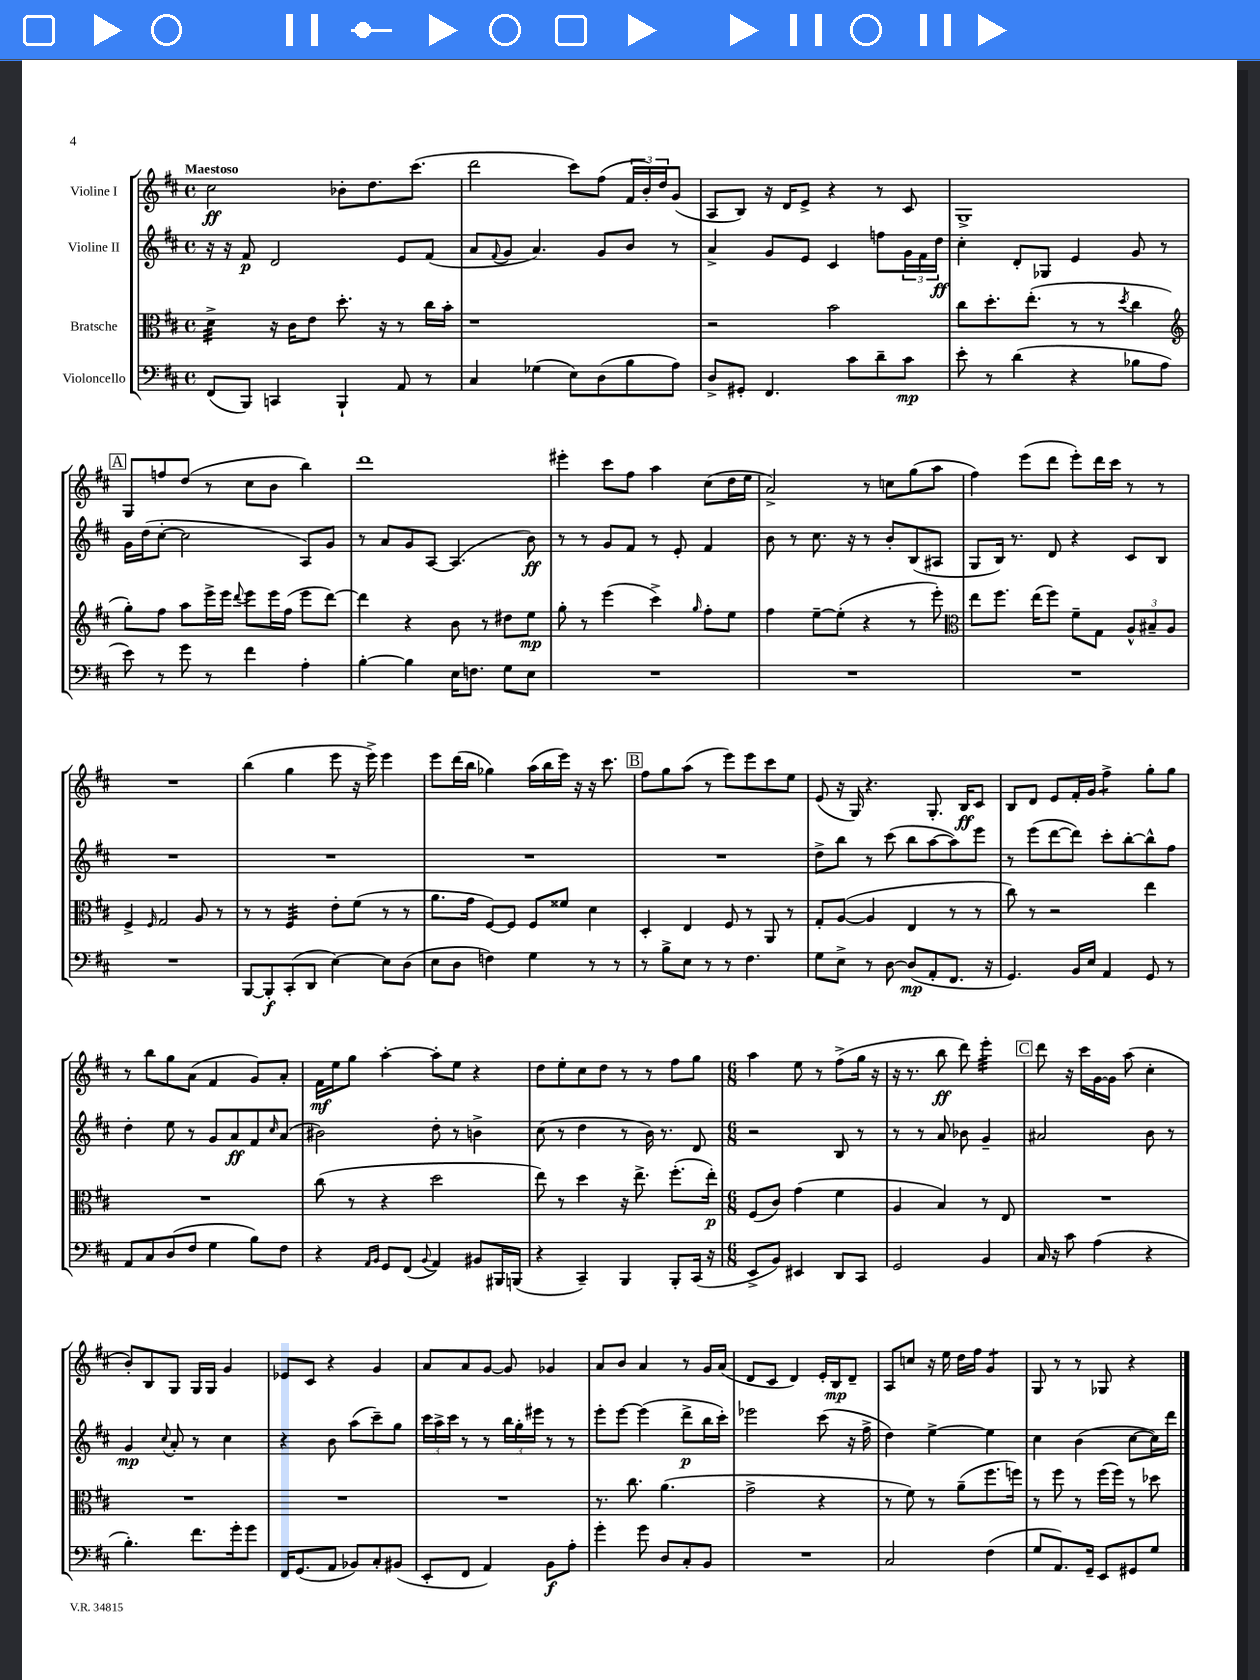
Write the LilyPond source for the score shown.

<<
\new StaffGroup <<
\new Staff = "s0" \with { instrumentName = "Violine I" } {
    \clef treble \key d \major \defaultTimeSignature \time 4/4 \tempo "Maestoso"
    cis''2\ff bes'8-. d''8. cis'''8.( |
    d'''2 cis'''8) fis''8( \tuplet 3/2 { fis'16 b'16-.) d''16 } g'8( |
    a8 b8) r16 d'16 e'8-> r4 r8 cis'8 |
    g1-> |
    \mark \markup { \box "A" } g8 f''8 d''8( r8 cis''8 b'8 b''4) |
    d'''1 |
    eis'''4-. cis'''8 fis''8 a''4 cis''8( d''16 e''16 |
    a'2->) r8 c''8 g''8( a''8 |
    fis''4) e'''8( d'''8 e'''8-.) d'''16 cis'''16 r8 r8 |
    R1 |
    b''4( g''4 e'''8 r16 e'''16->) e'''4 |
    e'''8 d'''16( b''16 ges''4) a''16( b''16 e'''16) r16 r16 cis'''8. |
    \mark \markup { \box "B" } fis''8 g''8 a''8( r8 e'''8) e'''8 cis'''8 e''8 |
    e'8( r16 g16) r4. g8.-. b16\ff cis'8 |
    b8 d'8 e'8 fis'16-. g'16 fis''4:8-> g''8-. g''8 |
    r8 b''8 g''8 a'8( fis'4 g'8) a'8-. |
    fis'16\mf e''16 g''8 a''4~-. a''8-. e''8 r4 |
    d''8 e''8-. cis''8 d''8 r8 r8 fis''8 g''8 |
    \numericTimeSignature \time 6/8 a''4 e''8 r8 fis''8->( g''16 r16 |
    r16 r8. b''8\ff d'''8) e'''4:32-. |
    \mark \markup { \box "C" } d'''8 r16 cis'''16 g'16~ g'16 a''8( cis''4-. |
    b'8-.) b8 g8 g16 g16 g'4 |
    ees'8 cis'8 r4 g'4 |
    a'8 a'8 g'8~ g'8 ges'4 |
    a'8 b'8 a'4 r8 g'16 a'16( |
    d'8 cis'8 d'4) e'16-. b16\mp d'8-- |
    a8 c''8 r16 e''16 d''16 fis''16 g'4:8 |
    g8 r8 r8 ges8 r4 \bar "|." |
}
\new Staff = "s1" \with { instrumentName = "Violine II" } {
    \clef treble \key d \major \defaultTimeSignature \time 4/4
    r16 r16 fis'8\p d'2 e'8 fis'8( |
    a'8 \appoggiatura { fis'8 } g'8 a'4.) g'8 b'8 r8 |
    a'4-> g'8 e'8 cis'4 f''8 \tuplet 3/2 { g'16 fis'16 d''16\ff } |
    cis''4-. d'8-. ges8 e'4 g'8 r8 |
    \mark \markup { \box "A" } g'16 d''16( cis''8~-. cis''2 a8) g'8 |
    r8 a'8 g'8 a8~ a4.( b'8\ff) |
    r8 r8 g'8 fis'8 r8 e'8-. fis'4 |
    b'8 r8 cis''8. r16 r8 b'8-. b8( ais8 |
    g8 b16) r8. d'8 r4 cis'8 b8 |
    R1 |
    R1 |
    R1 |
    \mark \markup { \box "B" } R1 |
    d''8-> b''8 r8 cis'''8( b''8 a''8~ a''8) e'''8 |
    r8 e'''8( d'''8~ d'''8) cis'''8-. b''8~-. b''8-^ fis''8 |
    d''4-. e''8 r8 g'8 a'8\ff fis'8 \grace { cis''16 } a'8( |
    bis'2) d''8-. r8 b'4-> |
    cis''8( r8 d''4 r8 b'16) r8. d'8 |
    \numericTimeSignature \time 6/8 r2 b8 r8 |
    r8 r8 a'8 bes'8 g'4-- |
    \mark \markup { \box "C" } ais'2 b'8 r8 |
    g'4\mp \appoggiatura { cis''8 } a'8-. r8 cis''4 |
    r4 b'8 a''8( cis'''8--) g''8 |
    \tuplet 3/2 { cis'''16 a''16-> cis'''16 } r8 r8 \tuplet 3/2 { b''16 g''16-. eis'''16 } r8 r8 |
    e'''8-. e'''8~ e'''4( d'''8->\p b''16 cis'''16-.) |
    ees'''2 cis'''8( r16 fis''16-> |
    d''4) e''4~-> e''4 |
    cis''4 b'4( cis''8~ cis''16) d'''16 \bar "|." |
}
\new Staff = "s2" \with { instrumentName = "Bratsche" } {
    \clef alto \key d \major \defaultTimeSignature \time 4/4
    d'4:32-> r16 cis'16 e'8 d''8.-. r16 r8 cis''16 b'16-. |
    r1 |
    r2 b'2 |
    cis''8 d''8.-. e''8.-.( r8 r8 \acciaccatura { d''8 } cis''4 |
    \mark \markup { \box "A" } \clef treble g''8-.) fis''8 a''8 e'''16-> e'''16 \appoggiatura { d'''8 } e'''8 e'''16 fis''16( e'''8 d'''8~) |
    d'''4 r4 b'8 r8 dis''8 e''8\mp |
    g''8-. r8 e'''4( cis'''4->) \grace { g''16 } fis''8-. e''8 |
    fis''4 e''8~-- e''8-.( r4 r8 e'''8-.) |
    \clef alto e''8 fis''8. e''16( fis''8) fis'8-- g8 \tuplet 3/2 { a8-^ bis8-- a8 } |
    fis4-> \grace { fis16 } g2 a8 r8 |
    r8 r8 fis4:32 e'8-. fis'8( r8 r8 |
    a'8. g'16 fis8~) fis8 fis8 fisis'8 d'4 |
    \mark \markup { \box "B" } d4-. e4 fis8 r8 a,8 r8 |
    g8-. a8~( a4 e4 r8 r8 |
    cis''8) r8 r2 e''4 |
    R1 |
    cis''8( r8 r4 d''2 |
    e''8) r8 d''4 r16 e''8.-> fis''8.-.( e''16-.\p) |
    \numericTimeSignature \time 6/8 fis8( cis'8) g'4( fis'4 |
    a4 b4) r8 e8 |
    \mark \markup { \box "C" } R2. |
    R2. |
    R2. |
    R2. |
    r8. cis''8. a'4.( |
    g'2-> r4 |
    r8 fis'8) r8 a'8--( fis''8. f''16) |
    r8 fis''8 r8 fis''16( fis''16) r8 des''8 \bar "|." |
}
\new Staff = "s3" \with { instrumentName = "Violoncello" } {
    \clef bass \key d \major \defaultTimeSignature \time 4/4
    fis,8( b,,8) c,4 b,,4-! a,8 r8 |
    cis4 ges4( e8) d8( b8 a8) |
    d8-> gis,8-. fis,4. cis'8 d'8-- cis'8\mp |
    e'8-. r8 d'4( r4 bes8 a8 |
    \mark \markup { \box "A" } e'8) r8 g'8 r8 fis'4 a4-. |
    b4~-. b4 e16 f8. g8 e8 |
    R1 |
    R1 |
    R1 |
    R1 |
    b,,8~ b,,8-.\f cis,8-.( d,8 e4~) e8 d8( |
    e8 d8 f4) g4 r8 r8 |
    \mark \markup { \box "B" } r8 b8-> e8 r8 r8 fis4. |
    g8 e8-> r8 d8~ d8\mp( a,8-. fis,8. r16 |
    g,4.) b,16 e16 a,4 g,8 r8 |
    a,8 cis8 d8( fis8 g4 b8) fis8 |
    r4 \grace { a,16 b,16 } g,8 fis,8( \appoggiatura { b,8 } a,4) bis,8 bis,,16 b,,16( |
    r4 cis,4--) b,,4 b,,8-. cis,16( r16 |
    \numericTimeSignature \time 6/8 e,8-> b,8) eis,4 d,8 cis,8 |
    g,2 b,4 |
    \mark \markup { \box "C" } cis16 r16 cis'8 a4( r4 |
    b4.-.) fis'8. g'16-. g'8 |
    fis,16 g,8.( a,8 bes,8) cis8-. bis,8( |
    e,8-. fis,8 a,4) b,8\f a8-. |
    g'4-. g'8 d8 cis8-. b,8 |
    R2. |
    cis2 fis4( |
    g8 a,8.) g,16-- e,8 gis,8 g8 \bar "|." |
}
>>
>>
\layout { \context { \Score \remove "Bar_number_engraver" } }
